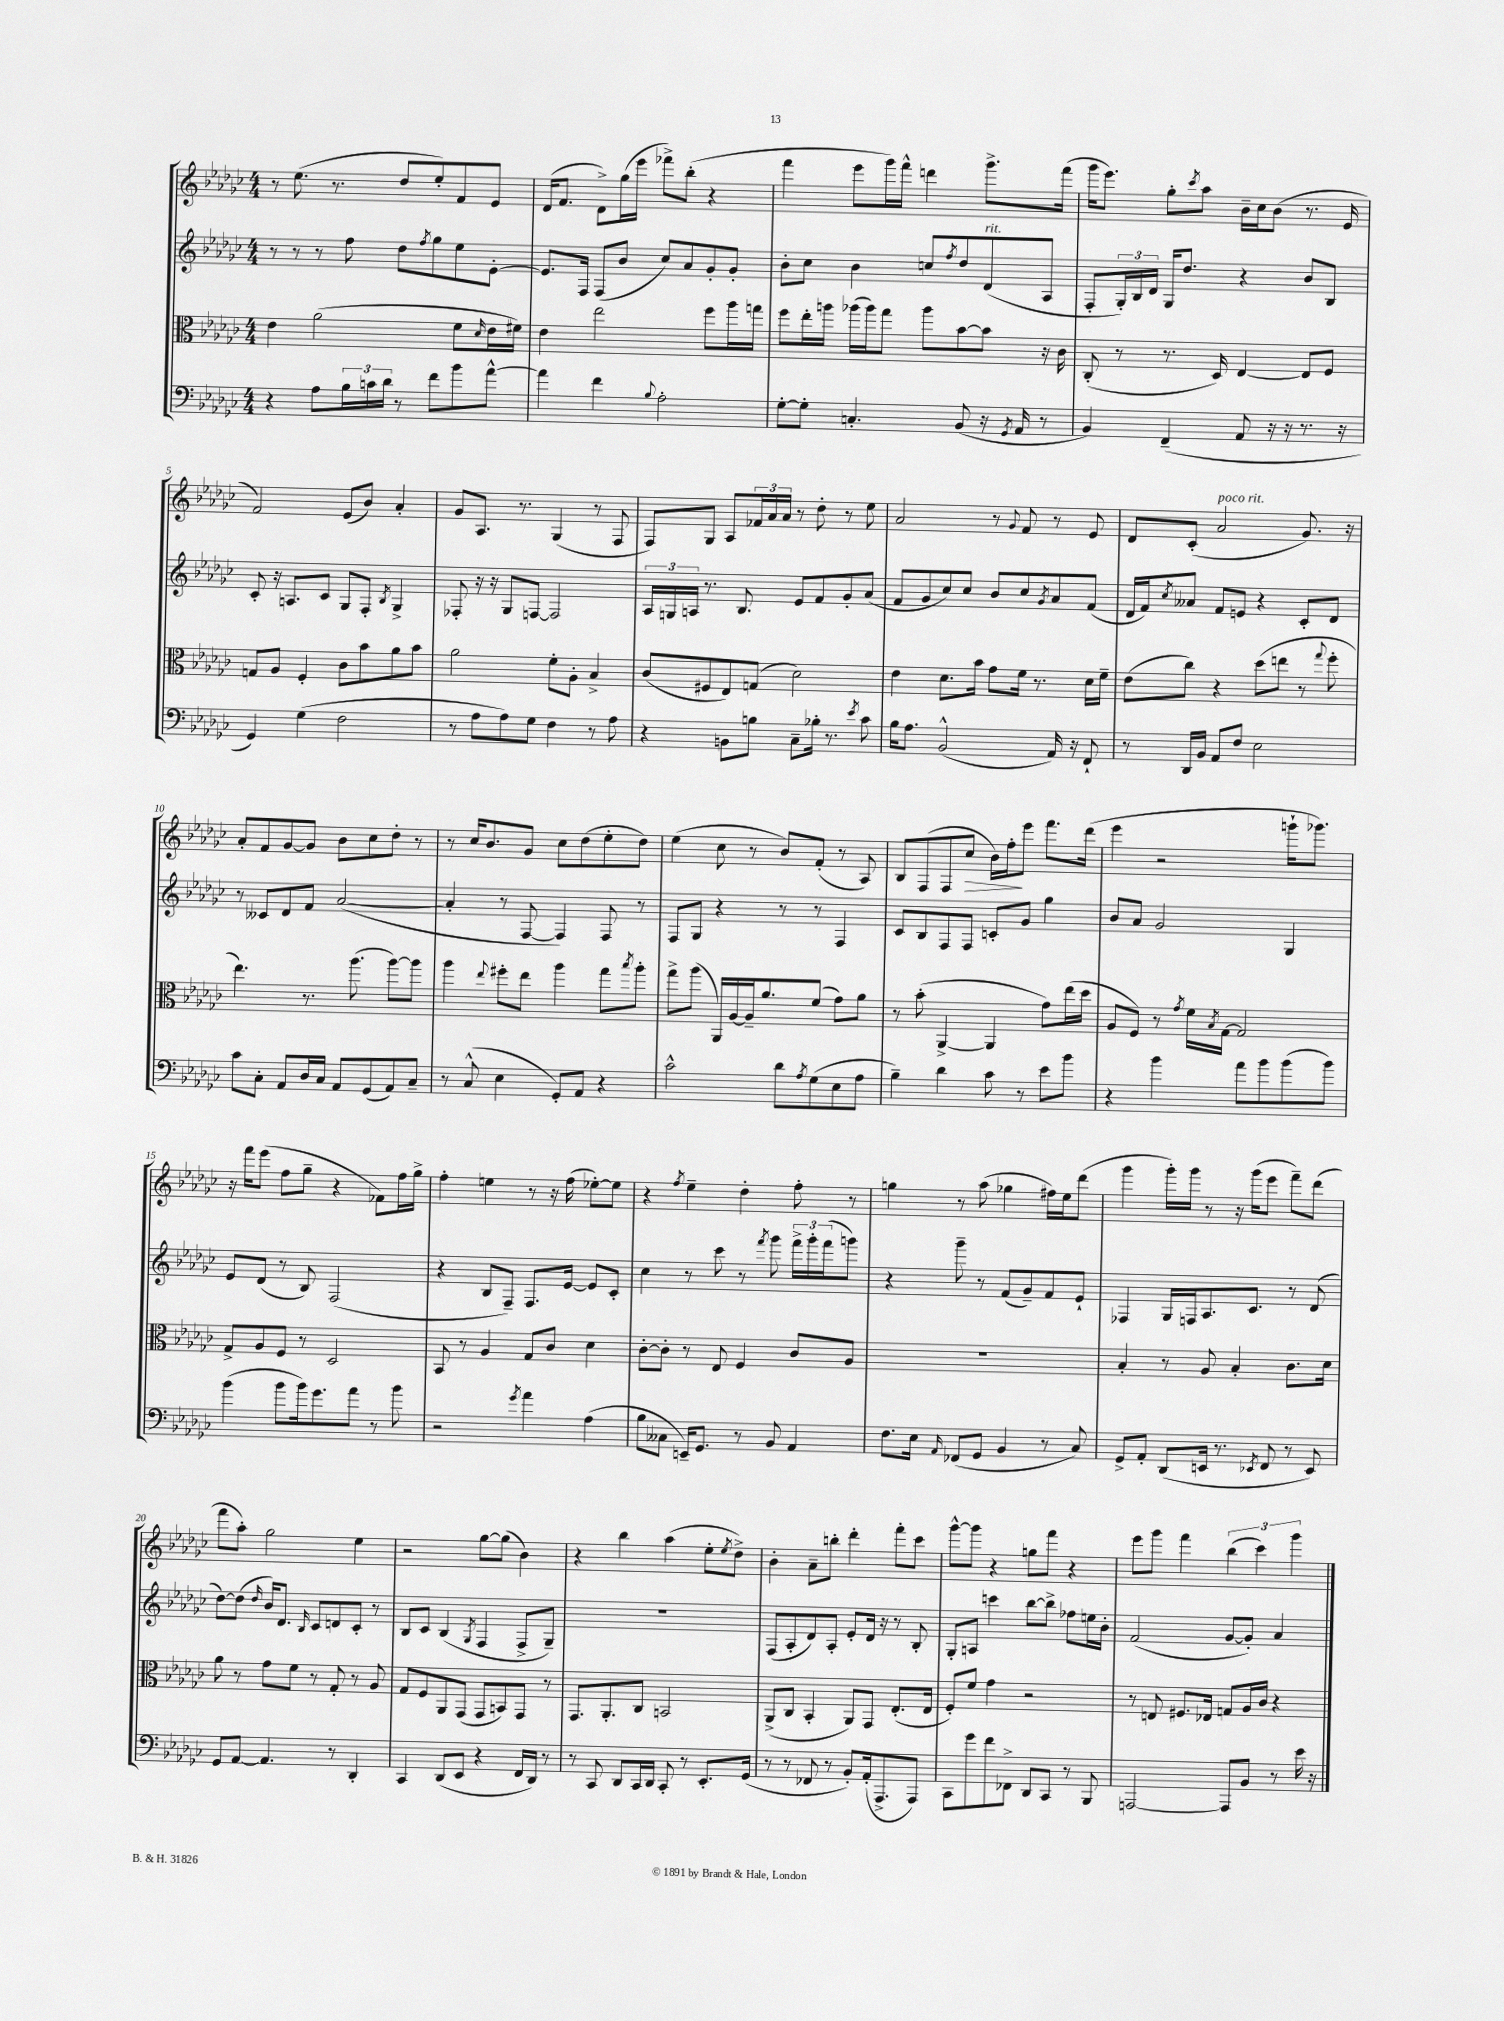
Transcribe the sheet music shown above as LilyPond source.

<<
\new StaffGroup <<
\new Staff = "s0" {
    \clef treble \key ges \major \numericTimeSignature \time 4/4
    r8 ees''8.( r8. des''8 ees''8-.) f'8 ees'8 |
    des'16( f'8. des'8->) ges''16( ees'''16 fes'''8->) bes''8-.( r4 |
    f'''4 ees'''8 ges'''16) f'''16-^ d'''4 ges'''8.-> f'''16( |
    ges'''16 ees'''8.) ges''8-. \acciaccatura { ces'''8 } aes''8 bes'16-- ces''16 bes'8( r8. ees'16 |
    f'2) ees'8( bes'8) aes'4-. |
    ges'8 aes8. r8. ges4( r8 f8 |
    f8) ges8 aes8 \tuplet 3/2 { fes'16 aes'16 aes'16 } r8 des''8-. r8 ees''8 |
    aes'2 r8 \appoggiatura { ges'8 } f'8 r8 ees'8 |
    des'8 ces'8-.( aes'2^\markup { \italic "poco rit." } ges'8.) r16 |
    aes'8-. f'8 ges'8~ ges'8 bes'8 ces''8 des''8-. r8 |
    r8 ces''16 bes'8. ges'8 ces''8 des''8( ees''8-. des''8) |
    ees''4( ces''8 r8 bes'8) f'8-.( r8 aes8) |
    bes8 f8( f8 ces''8\> bes'16) f''16-.\! ees'''8 f'''8. des'''16( |
    ees'''4 r2 g'''16-! ges'''8.) |
    r16 f'''16 ees'''8( f''8 ges''8-- r4 fes'8) f''16 ges''16-> |
    f''4-. e''4 r8 r16 f''16( ees''8~-.) ees''8 |
    r4 \acciaccatura { f''8 } ees''4-- des''4-. f''8-. r8 |
    g''4 r8 aes''8( ges''4 fis''16) ees''16 des'''8( |
    ges'''4 ges'''16-.) ges'''16 r8 r16 ges'''16( ees'''8 f'''8--) des'''8( |
    f'''8 aes''8-.) ges''2 ees''4 |
    r2 ges''8~ ges''8( bes'4) |
    r4 bes''4 aes''4( ees''8-. \acciaccatura { ees''8 } des''8->) |
    bes'4-. aes'8-- b''8-. des'''4-. f'''8-. ces'''8 |
    ges'''8~-^ ges'''8 r4 g''8 f'''8 r4 |
    ees'''8 ges'''8 f'''4 \tuplet 3/2 { bes''4( ces'''4) ges'''4 } \bar "|." |
}
\new Staff = "s1" {
    \clef treble \key ges \major \numericTimeSignature \time 4/4
    r8 r8 r8 f''8 des''8 \acciaccatura { f''8 } ges''8 ees''8 ees'8~-. |
    ees'8. f16 f8( bes'8 ces''8) aes'8 ges'8-. ges'8-. |
    bes'8-. ces''8 bes'4 c''8 \acciaccatura { f''8 } des''8 des'8^\markup { \italic "rit." }( aes8 |
    f8-. \tuplet 3/2 { ges16-.) bes16 des'16 } ges16 des''8. r4 bes'8 bes8 |
    ces'8-. r16 a8. ces'8 ges8 f8-. \acciaccatura { bes8 } ges4-> |
    fes8-. r16 r16 ges8 f8~ f2 |
    \tuplet 3/2 { aes16 g16 a16 } r8. bes8. ees'8 f'8 ges'8-. aes'8( |
    f'8 ges'8 ces''8) ces''8 bes'8 ces''8 \acciaccatura { ges'8 } aes'8 f'8( |
    des'16 f'16) \acciaccatura { ces''8 } aeses'8 f'8 e'8 r4 ces'8-. des'8 |
    r8 ceses'8 des'8 f'8 aes'2~( |
    aes'4-. r8 f8~ f4) f8 r8 |
    f8 ges8 r4 r8 r8 f4 |
    ces'8 bes8 f8 f8 c'8-. ges'8 ges''4 |
    bes'8 aes'8 ges'2 ges4 |
    ees'8 des'8( r8 bes8) f2( |
    r4 bes8 f8--) f8. ees'16~ ees'8 ces'8-. |
    ces''4 r8 ces'''8 r8 \acciaccatura { f'''8 } ges'''8 \tuplet 3/2 { f'''16-> ges'''16-. f'''16( } g'''8) |
    r4 ges'''8-- r8 f'8( ges'8--) f'8 ees'8-! |
    fes4 ges16 f16 aes8. ces'8. r8 des'8( |
    des''8~) des''8( \grace { des''16 } bes'16) des'8. \grace { bes16 } ces'8 d'8 ces'8-. r8 |
    bes8 ces'8 bes4( \acciaccatura { ges8 } f4 f8-> ges8--) |
    R1 |
    f8( aes8-. des'8) aes8-. ees'8-. des'16 r16 r8 bes8-. |
    ges8-. a8 c'''4 bes''8~ bes''8-> fes''8 e''16 bes'16-. |
    f'2( ges'8~ ges'8-.) aes'4 \bar "|." |
}
\new Staff = "s2" {
    \clef alto \key ges \major \numericTimeSignature \time 4/4
    ees'4 aes'2( f'8 \grace { des'16 } ees'16 fis'16) |
    ees'4 ees''2 f''8 aes''16 g''16 |
    f''8 ees''16-. a''16 aes''16( aes''16) ges''8 aes''8 bes'8~ bes'8 r16 ces'16 |
    ces8-.( r8 r8. des16) ees4~ ees8 f8 |
    g8 aes8 f4-. ces'8 bes'8 aes'8 bes'8 |
    aes'2 f'8-. aes8-. bes4-> |
    ces'8( fis8 ees8) g8( des'2) |
    ees'4 des'8. bes'16 ges'8 f'16 r8. des'16 f'16-- |
    ees'8( ces''8) r4 des''8( e''8 r8 \appoggiatura { ges''8 } f''8-. |
    ees''4.) r8. aes''8.( aes''8~) aes''8 |
    aes''4 \appoggiatura { ees''8 } fis''8-. ees''8 aes''4 ges''8 \acciaccatura { bes''8 } aes''8-. |
    ges''8-> aes''8( aes,16) aes16~ aes16-- aes'8. f'8( ges'8) aes'8 |
    r8 bes'8-.( aes,4~-> aes,4 ges'8) ees''16( des''16 |
    aes8 f8) r8 \acciaccatura { ges'8 } f'16 \acciaccatura { bes8 } ges16~ ges2 |
    ges8-> aes8 f8 r8 des2 |
    bes,8 r8 aes4 ges8 ces'8 des'4 |
    ces'8~-. ces'8-. r8 ees8 f4 ces'8 aes8 |
    R1 |
    bes4-. r8 aes8 bes4-. ces'8. des'16 |
    aes'8 r8 ges'8 f'8 r8 ges8-. r8 aes8 |
    ges8 f8 aes,8 ges,8( ges,8 b,8) ges,8 r8 |
    ges,8. aes,8.-. ces8 b,2 |
    aes,8->( ces8 bes,4-. aes,8) ges,8 ees8.-.( ees16 |
    f8-.) f'8 ges'4 r2 |
    r8 e8 fis8. ees16 g8 aes16 ces'16 r4 \bar "|." |
}
\new Staff = "s3" {
    \clef bass \key ges \major \numericTimeSignature \time 4/4
    r4 aes8 \tuplet 3/2 { bes16 c'16 des'16 } r8 f'8 bes'8 aes'8~-^ |
    aes'4 f'4 \appoggiatura { bes8 } aes2-. |
    ges8~-. ges8-. c4.-. bes,8( r16 \acciaccatura { ges,8 } aes,16 r8 |
    bes,4) f,4--( aes,8 r16 r16 r8. r16 |
    ges,4) ges4( f2 |
    r8 aes8 aes8) ges8 f4 r8 aes8 |
    r4 b,8 b8 ces8-- bes16-. r8. \acciaccatura { ees'8 } ces'8 |
    bes16 aes8. bes,2-^( aes,16) r16 f,8-! |
    r8 des,16 bes,16 aes,8 f8 ees2 |
    ces'8 ces8-. aes,8 des16 ces16 aes,8 ges,8( aes,8) ces8-- |
    r8 ces8-^( ees4 ges,8-.) aes,8 r4 |
    ces'2-^ des'8 \acciaccatura { aes8 } ges8( ees8 aes8 |
    bes4--) des'4 ces'8 r8 ees'8 bes'8 |
    r4 bes'4 aes'8 bes'8 bes'8( bes'8) |
    bes'4( bes'8 bes'16) ges'8. aes'8 r8 bes'8 |
    r2 \acciaccatura { ges'8 } aes'4 aes4( |
    bes8 ceses8 e,16--) ges,8. r8 bes,8 aes,4 |
    f8. ees16 \grace { aes,16 } fes,8( ges,8 bes,4 r8 ces8) |
    ges,8-> aes,8-. des,8( e,16 r8. \acciaccatura { ees,8 } f,8 r8 ees,8) |
    ges,8 aes,8~ aes,4. r8 des,4-. |
    ces,4 des,8( ees,8 r4 f,16 des,16) r8 |
    r8 ces,8 des,8 ces,16 des,16 ces,8-. r8 ees,8.-. ges,16( |
    r8 r8 fes,8 r8 bes,8-.) aes,16-.( aes,,8.-> aes,,8) |
    ces,8 ges'8 f'8 fes,8-> des,8 ces,8 r8 bes,,8 |
    a,,2~ a,,8 bes,8 r8 ees'16 r16 \bar "|." |
}
>>
>>
